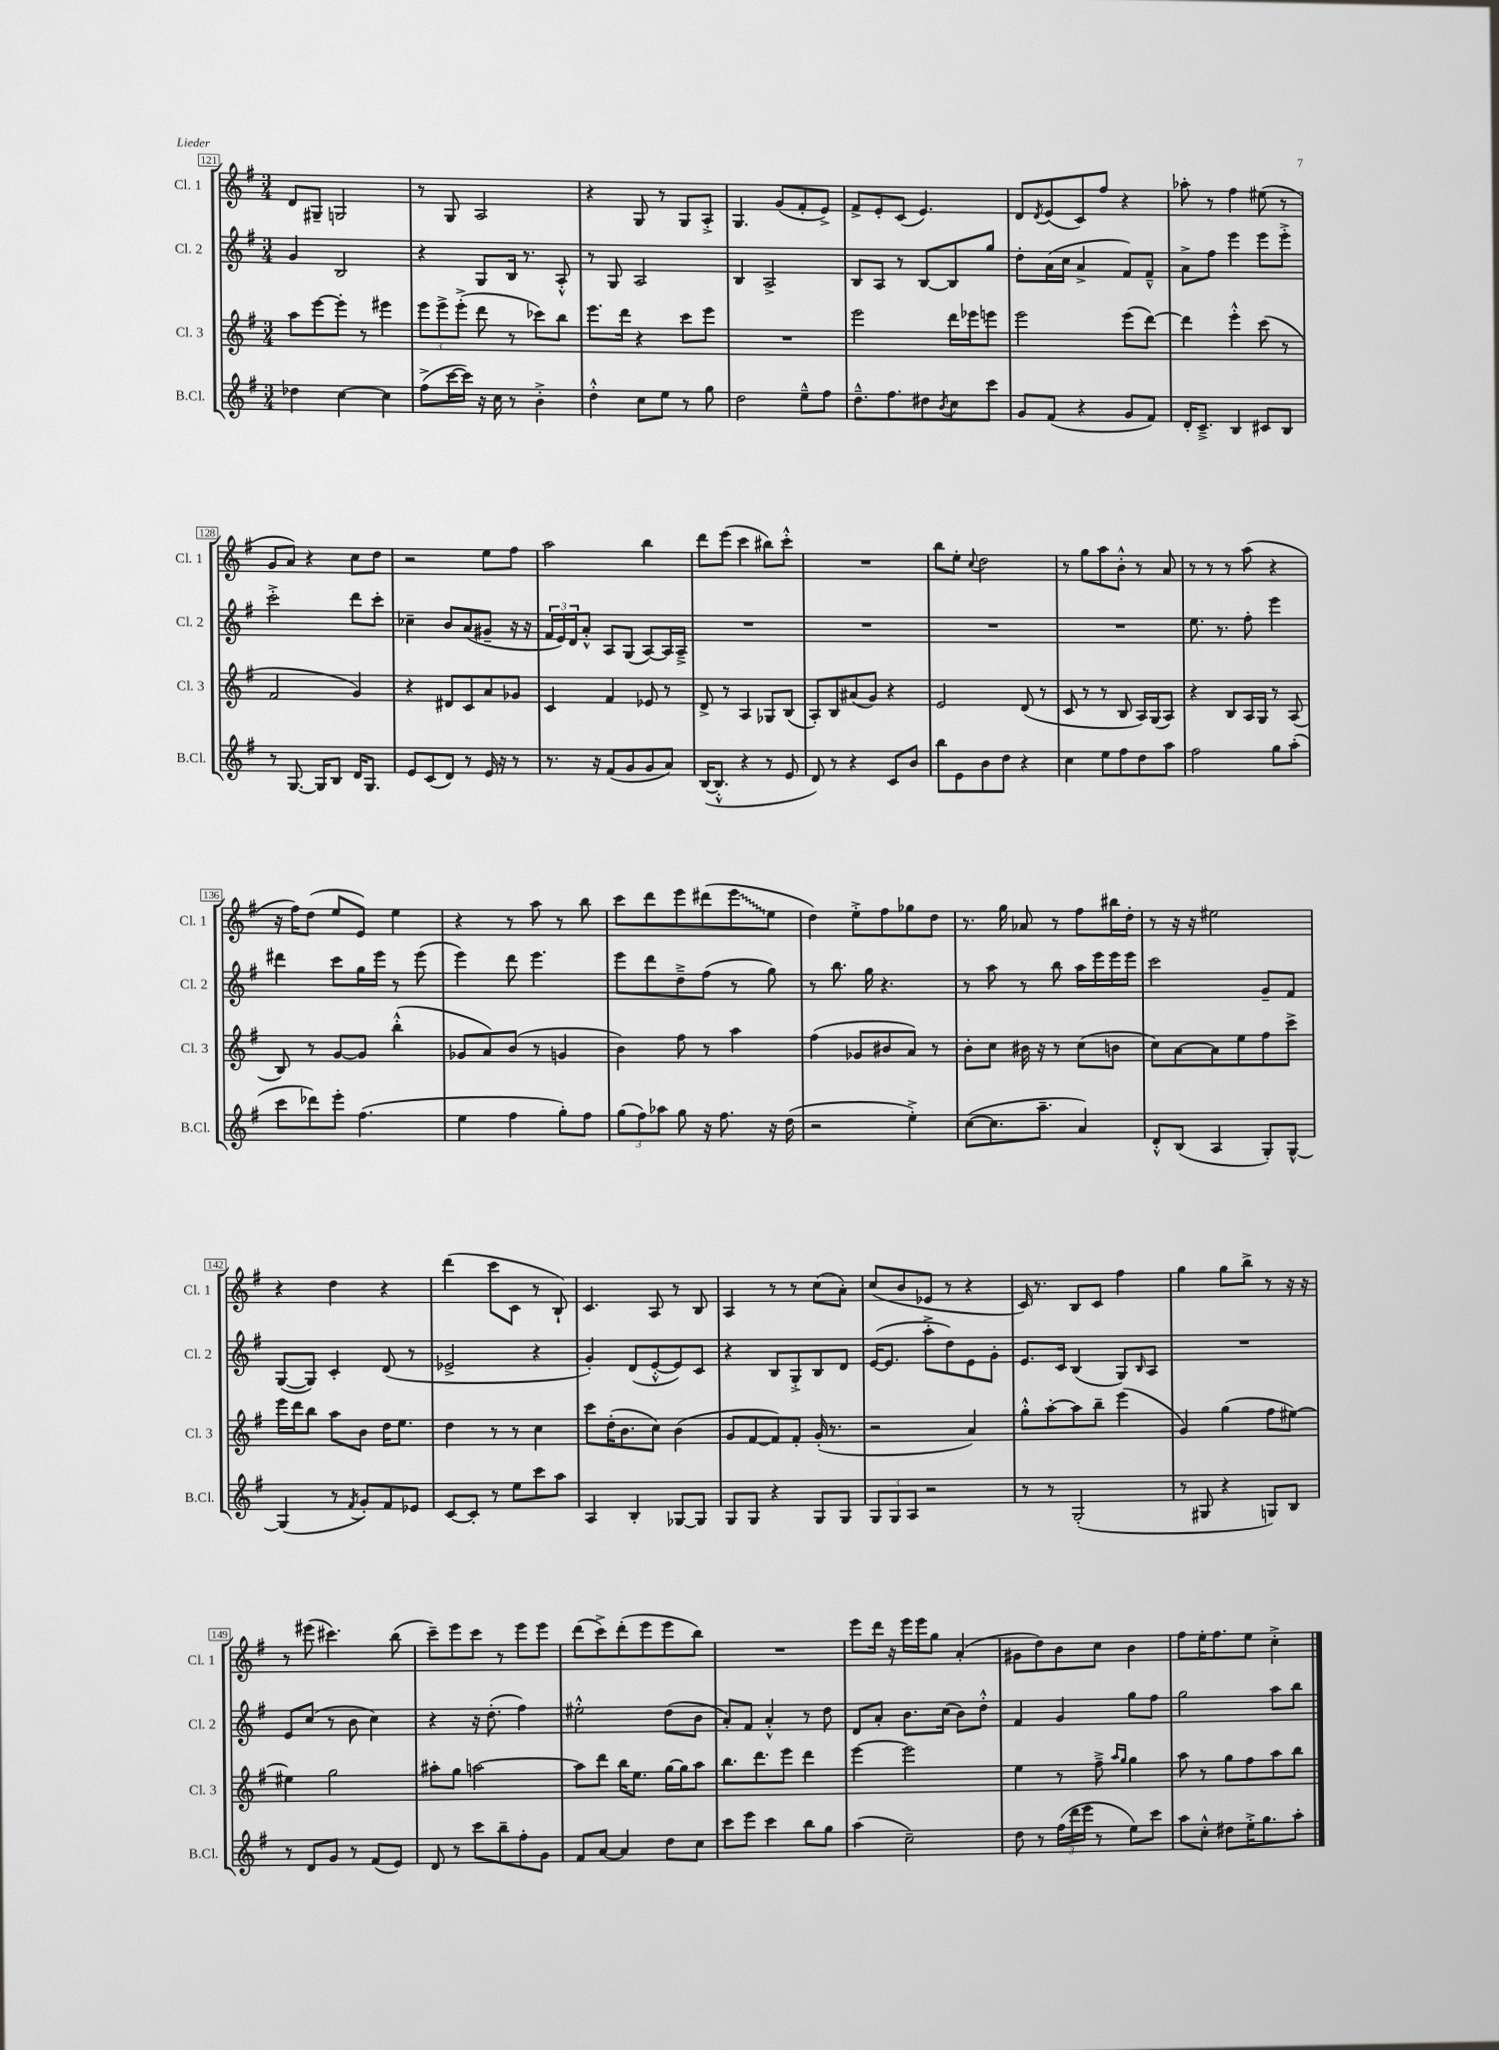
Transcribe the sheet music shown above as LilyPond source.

<<
\new StaffGroup <<
\new Staff = "s0" \with { instrumentName = "Cl. 1" shortInstrumentName = "Cl. 1" } {
    \clef treble \key g \major \numericTimeSignature \time 3/4
    d'8 gis8-- g2 |
    r8 g8 a2 |
    r4 g8 r8 g8 a8-.-> |
    g4. g'8( fis'8-. e'8->) |
    fis'8-> e'8-. c'8( e'4.) |
    d'8 \acciaccatura { d'8 } e'8( c'8) fis''8 r4 |
    aes''8-. r8 fis''4 eis''8( r8 |
    g'8 a'8) r4 c''8 d''8 |
    r2 e''8 fis''8 |
    a''2 b''4 |
    d'''8 e'''8( c'''4 bis''8) c'''8-.-^ |
    R2. |
    b''8 e''8-. \appoggiatura { c''8 } d''2 |
    r8 g''8 a''8 b'8-.-^ r8 a'8 |
    r8 r8 r8 a''8( r4 |
    r16 fis''16) d''8( e''8 e'8) e''4 |
    r4 r8 a''8 r8 b''8 |
    c'''8 d'''8 e'''8 dis'''8( \once \override Glissando.style = #'zigzag e'''8\glissando e''8 |
    d''4) e''8-.-> fis''8 ges''8 d''8 |
    r8. g''16 aes'8 r8 fis''8 bis''16 d''16-. |
    r8 r16 r16 eis''2 |
    r4 d''4 r4 |
    d'''4( c'''8 c'8 r8 b8-!) |
    c'4. a8 r8 b8 |
    a4 r8 r8 c''8( a'8-.) |
    c''8( b'8 ees'8 r8 r4 |
    c'16) r8. b8 c'8 fis''4 |
    g''4 g''8 b''8-> r8 r16 r16 |
    r8 eis'''8( cis'''4.) b''8( |
    c'''8--) e'''8 c'''8 r8 e'''8 e'''8 |
    d'''8( c'''8->) d'''8-.( e'''8 e'''8 b''8) |
    R2. |
    e'''8 d'''16 r16 e'''16 e'''16 g''8 a'4-.( |
    gis'8 d''8) b'8 c''8 b'4 |
    fis''8 e''16-. fis''8. e''8 c''4-.-> \bar "|." |
}
\new Staff = "s1" \with { instrumentName = "Cl. 2" shortInstrumentName = "Cl. 2" } {
    \clef treble \key g \major \numericTimeSignature \time 3/4
    g'4 b2 |
    r4 g8 b16 r8. a8-.-^ |
    r8 g8 a2 |
    b4 a2-> |
    b8 a8 r8 b8~ b8 g''8 |
    d''8-. a'16( c''16 a'4-> fis'8) fis'8---^ |
    a'8-> fis''8 e'''4 e'''8 e'''8-.-> |
    c'''2-.-> d'''8 c'''8-. |
    ces''4-- b'8 a'8( gis'8-- r16 r16 |
    \tuplet 3/2 { fis'16 e'16) d'16 } a'8-.-^ a8 g8( a8~) a16 a16---> |
    R2. |
    R2. |
    R2. |
    R2. |
    e''8. r8. fis''8-. e'''4 |
    dis'''4 c'''8 g''16 e'''16 r8 e'''8( |
    e'''4) d'''8 e'''4. |
    e'''8 d'''8 d''8---> fis''8( r8 g''8) |
    r8 b''8. g''16 r4. |
    r8 a''8 r8 b''8 a''16 e'''16 e'''16 e'''16 |
    c'''2 g'8-- fis'8 |
    g8~( g8) c'4-. d'8( r8 |
    ees'2-> r4 |
    g'4-.) d'8( e'8~-.-^ e'8) c'8 |
    r4 b8 g8-.-> b8 d'8 |
    e'16~( e'8. a''8-.-> d''8) e'8 g'8-. |
    e'8. c'16 b4( g8) \grace { b16 } a8 |
    R2. |
    e'8 c''8( r8 b'8 c''4) |
    r4 r16 d''8.-.( fis''4) |
    eis''2-.-^ d''8( b'8 |
    a'8-.) fis'8 a'4-.-^ r8 d''8 |
    d'8 a'8-. b'8. c''16( b'8) d''8-.-^ |
    fis'4 g'4 g''8 fis''8 |
    g''2 a''8 b''8 \bar "|." |
}
\new Staff = "s2" \with { instrumentName = "Cl. 3" shortInstrumentName = "Cl. 3" } {
    \clef treble \key g \major \numericTimeSignature \time 3/4
    a''8 e'''8~ e'''8-. r8 eis'''4 |
    \tuplet 3/2 { e'''8 e'''8-> e'''8-.->( } d'''8 r8 ces'''8) b''8 |
    e'''8. d'''16 r4 c'''8 e'''8 |
    R2. |
    e'''2 d'''16 ees'''16 e'''8 |
    e'''2 e'''8( d'''8~) |
    d'''4 e'''4-.-^ c'''8( r8 |
    fis'2 g'4) |
    r4 dis'8 c'8 a'8 ges'8 |
    c'4 fis'4 ees'8 r8 |
    d'8-> r8 a4 ges8 b8( |
    a8-.) b8 ais'8( g'8) r4 |
    e'2 d'8( r8 |
    c'8 r8 r8 b8 a16) g16( a8) |
    r4 b8 a16 g16 r8 a8( |
    b8) r8 g'8~ g'8 b''4-.-^( |
    ges'8 a'8) b'8( r8 g'4 |
    b'4) fis''8 r8 a''4 |
    fis''4( ges'8 bis'8 a'8) r8 |
    b'8-. c''8 bis'16 r16 r8 c''8( b'8 |
    c''8) a'8~ a'8 e''8 fis''8 c'''8-> |
    e'''16 d'''16 b''8 a''8 b'8 d''16 e''8. |
    d''4 r8 r8 c''4 |
    c'''8 d''16-.( b'8. c''8) b'4( |
    g'8 fis'8~ fis'8) fis'8-. g'16-.( r8. |
    r2 a'4) |
    g''8-.-^ a''8~-. a''8 b''8-- e'''4( |
    g'4) g''4( fis''8 eis''8~) |
    eis''4 g''2 |
    ais''8-. g''8 a''2~ |
    a''8 d'''8 b''16 e''8. g''16~ g''16 a''8 |
    b''8. d'''8. e'''8 d'''4 |
    e'''4~ e'''2 |
    e''4 r8 fis''8---> \grace { a''16 g''16 } g''4 |
    a''8 r8 g''8 fis''8 a''8 b''8 \bar "|." |
}
\new Staff = "s3" \with { instrumentName = "B.Cl." shortInstrumentName = "B.Cl." } {
    \clef treble \key g \major \numericTimeSignature \time 3/4
    des''4 c''4~ c''4 |
    fis''8->( c'''16~ c'''16) r16 c''16 r8 b'4-.-> |
    d''4-.-^ c''8 e''8 r8 g''8 |
    d''2 e''8---^ fis''8 |
    d''8.---^ fis''8. dis''8 \acciaccatura { b'8 } c''8 c'''8 |
    g'8 fis'8( r4 g'8 fis'8) |
    d'16-. c'8.---> b4 cis'8 b8 |
    r8 g8.~ g16 b8 d'16 g8. |
    e'8 c'8( d'8) r8 e'16 r16 r8 |
    r8. r16 fis'8( g'8 g'8 a'8) |
    b16~( b8.-.-^ r4 r8 e'8 |
    d'8) r8 r4 c'8 b'8 |
    b''8 e'8 b'8 d''8 r4 |
    c''4 e''8 fis''8 d''8 a''8 |
    fis''2 g''8 a''8-.( |
    c'''8 des'''8) e'''8-. fis''4.( |
    e''4 fis''4 g''8-.) fis''8 |
    \tuplet 3/2 { g''8( fis''8) aes''8 } g''8 r16 fis''8. r16 d''16( |
    r2 e''4-.->) |
    c''8~( c''8. a''8.-- a'4) |
    d'8-.-^ b8( a4 g8-.) g8~-^ |
    g4( r8 \acciaccatura { fis'8 } g'8-.) fis'8 ees'8 |
    c'8~ c'8-. r8 e''8 c'''8 a''8 |
    a4 b4-. ges8~ ges8 |
    g8 g8 r4 g8 g8 |
    \tuplet 3/2 { g8 g8 a8 } r2 |
    r8 r8 g2-.( |
    r8 gis8 r4 g8) b8 |
    r8 d'8 g'8 r8 fis'8( e'8) |
    d'8 r8 c'''8 b''8-- fis''8-. g'8 |
    fis'8 a'8~ a'4 d''8 c''8 |
    c'''8 e'''8 c'''4 b''8 g''8 |
    a''4( c''2--) |
    d''8 r8 \tuplet 3/2 { fis''16( d'''16 e'''16 } r8 e''8) c'''8 |
    a''8 c''8-.-^ dis''8 e''16-.-> g''8. a''8-. \bar "|." |
}
>>
>>
\layout { \context { \Score currentBarNumber = #121 \override BarNumber.stencil = #(make-stencil-boxer 0.1 0.3 ly:text-interface::print) } }
